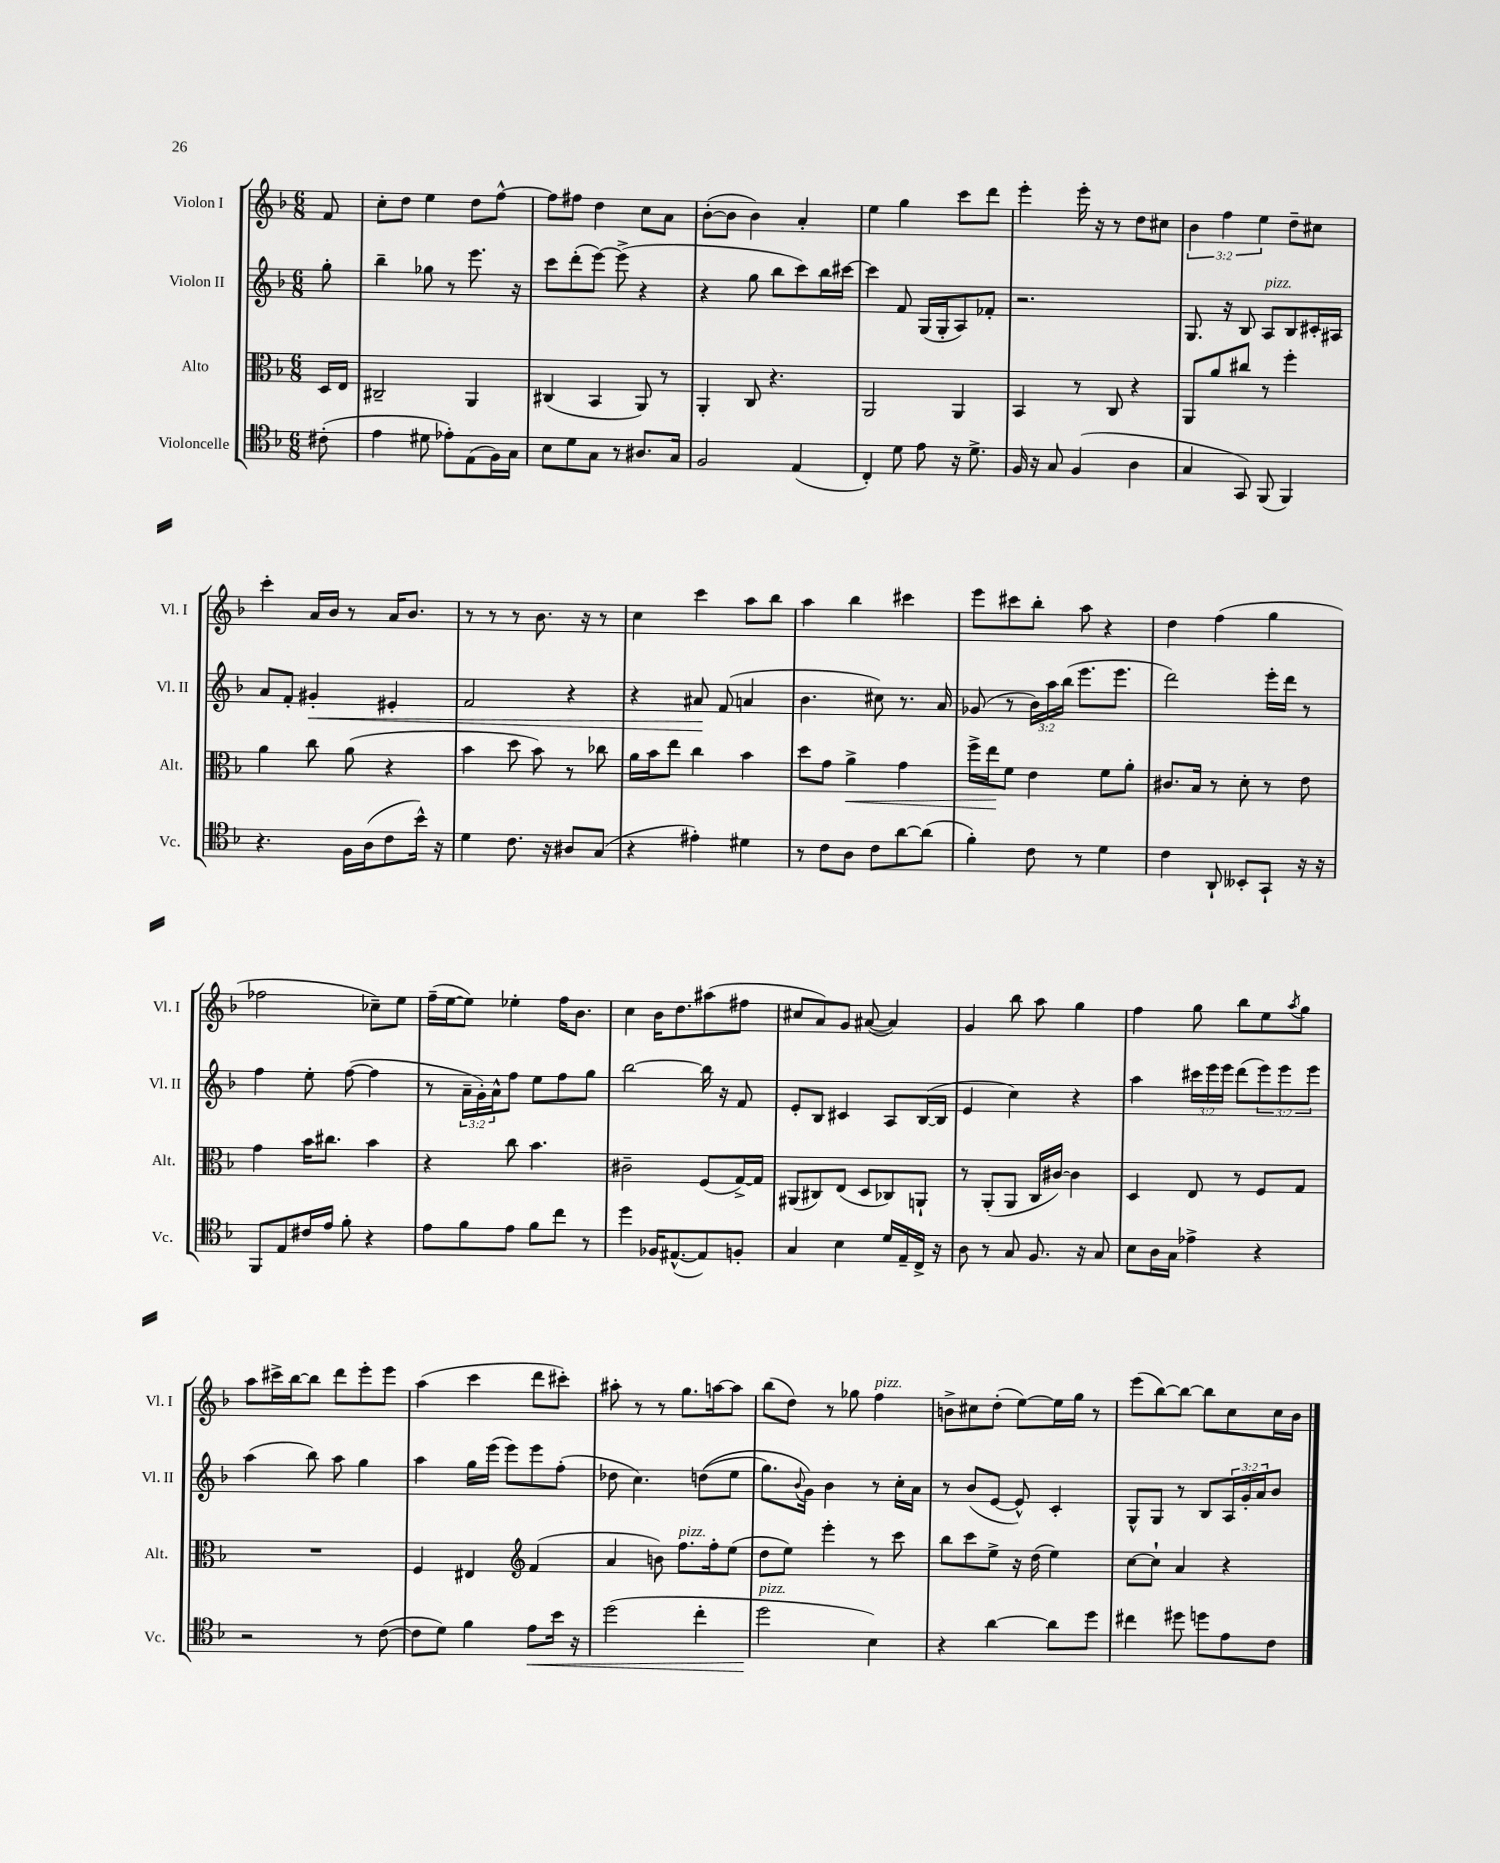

**kern	**kern	**kern	**kern
*staff4	*staff3	*staff2	*staff1
*clefC4	*clefC3	*clefG2	*clefG2
*k[b-]	*k[b-]	*k[b-]	*k[b-]
*M6/8	*M6/8	*M6/8	*M6/8
(8c#'\	16D/LL	8gg'\	8f/
.	16E/JJ	.	.
=	=	=	=
4e\	2C#~/	4bb-~\	8cc'\L
.	.	.	8dd\J
8d#\	.	8gg-\	4ee\
8e-'\L)	.	8r	.
(8E\	4AA/	8.eee\	8dd\L
16F\L)	.	.	[8ff^^\J
16G\JJ	.	16r	.
=	=	=	=
8B-\L	(4C#/	8ccc\L	8ff\]L
8d\	.	(8ddd'\	8ff#\J
8G\J	4BB-/	[8eee\J)	4dd\
8r	.	(8eee^\]	.
8.A#/L	8AA/)	4r	8cc\L
.	8r	.	8a\J
16G/Jk	.	.	.
=	=	=	=
2F/	4AA'/	4r	([8b-'\L
.	.	.	8b-\]J
.	8C/	8gg\	4b-\)
.	4.r	8bb-\L	.
(4E/	.	8ccc\)	4a'/
.	.	16bb-\L	.
.	.	[16ccc#\JJ	.
=	=	=	=
4C'/)	2AA/	4ccc#\]	4ee\
8d\	.	8f/	4gg\
8e\	.	(16G/LL	.
.	.	16G'/J	.
16r	4AA/	8A/)	8ccc\L
8.d^\	.	.	.
.	.	8f-'/J	8ddd\J
=	=	=	=
16F/	4BB-/	2.r	4eee'\
16r	.	.	.
8G/	.	.	.
(4F/	8r	.	16eee'\
.	.	.	16r
.	8C/	.	8r
4A\	4r	.	8dd\L
.	.	.	8cc#\J
=	=	=	=
4G/	8AA/L	8.G/	6b-\
.	8a/	.	.
.	.	.	6ff\
.	.	16r	.
8GG/)	8cc#/J	8B-/	.
.	.	.	6ee\
(8FF/	8r	8A/L	.
4FF/)	4ff'\	8B-/	8dd~\L
.	.	16c#'/L	8cc#\J
.	.	16A#/JJ	.
=	=	=	=
4.r	4a\	8a/L	4ccc'\
.	.	8f'/J	.
.	8cc\	4g#'/	16a/LL
.	.	.	16b-/JJ
16F\LL	(8a\	.	8r
(16A\J	.	.	.
8c\	4r	4e#'/	16a/LK
.	.	.	8.b-/J
16b-^^\Jk)	.	.	.
16r	.	.	.
=	=	=	=
4d\	4b-\	2f/	8r
.	.	.	8r
8.c\	8dd\	.	8r
.	8b-\)	.	8.b-\
16r	.	.	.
8A#/L	8r	4r	.
.	.	.	16r
(8G/J	8cc-\	.	8r
=	=	=	=
4r	16a\LL	4r	4cc\
.	16b-\J	.	.
.	8ee\J	.	.
4e#'\)	4cc\	8a#/	4ccc\
.	.	(8f/	.
4d#\	4b-\	4a/	8aa\L
.	.	.	8bb-\J
=	=	=	=
8r	8dd\L	4.b-\	4aa\
8c\L	8g\J	.	.
8A\J	4a^\	.	4bb-\
8c\L	.	8cc#\)	.
[8a\	4g\	8.r	4ccc#\
(8a\]J	.	.	.
.	.	16a/	.
=	=	=	=
4f'\)	16ff^\LL	(8g-/	8eee\L
.	16ee\J	.	.
.	8f\J	8r	8ccc#\
8c\	4e\	24b-\LL)	8bb-'\J
.	.	24aa\	.
.	.	(24bb-\JJ	.
8r	.	8.eee\L	8aa\
4d\	8f\L	.	4r
.	.	8.eee\J	.
.	8a'\J	.	.
=	=	=	=
4c\	8.c#/L	2ddd\)	4dd\
.	16B-/Jk	.	.
8AA`/	8r	.	(4ff\
8BB--'/L	8d'\	.	.
8GG`/J	8r	16eee'\LL	4gg\
.	.	16ddd\JJ	.
16r	8e\	8r	.
16r	.	.	.
=	=	=	=
8FF/L	4g\	4ff\	2ff-\
8E/	.	.	.
16c#/L	16b-\LK	8ee'\	.
16e/JJ	8.cc#\J	.	.
8f'\	.	([8ff\	.
4r	4b-\	4ff\]	8cc-~\L)
.	.	.	8ee\J
=	=	=	=
8e\L	4r	8r	(16ff~\LL
.	.	.	[16ee\J
8f\	.	24a~\LL	8ee\]J)
.	.	24g'\)	.
.	.	24a^^\J	.
8e\J	8cc\	8ff\J	4ee-'\
8f\L	4.b-\	8ee\L	.
8cc\J	.	8ff\	16ff\LK
.	.	.	8.b-\J
8r	.	8gg\J	.
=	=	=	=
4dd\	2c#~\	[2bb-\	4cc\
16F-/LK	.	.	16b-\LK
([8.E#^^/	.	.	8.dd\
8E#/])	(8F/L	16bb-\]	(8aa#\
.	.	16r	.
8F'/J	[16G^/L)	8f/	8ff#\J
.	16G/]JJ	.	.
=	=	=	=
4G/	(8AA#/L	8e'/L	8cc#/L
.	8C#/)	8B-/J	8a/)
4B-\	(8E/J	4c#/	8g/J
.	8D/L	.	([8a#/
16d/LL	8C-/)	8A/L	4a#/])
16E~/	.	.	.
16C^/JJ	8AA`/J	([16B-/L	.
16r	.	16B-/]JJ	.
=	=	=	=
8A\	8r	4e/	4g/
8r	(8AA'/L	.	.
8G/	8AA/J	4cc\)	8bb-\
8.F/	16C/LL	.	8aa\
.	[16c#/JJ)	.	.
.	4c#\]	4r	4gg\
16r	.	.	.
8G/	.	.	.
=	=	=	=
8B-\L	4D/	4aa\	4ff\
16A\L	.	.	.
16G\JJ	.	.	.
4e-^\	8E/	24ccc#\LL	8gg\
.	.	24eee\	.
.	.	24eee\JJ	.
.	8r	(8ddd\L	8bb-\L
4r	8F/L	12eee\)	8ee\
.	.	12eee\	.
.	.	.	8qaa/
.	8G/J	.	8gg\J
.	.	12eee\J	.
=	=	=	=
2r	2.r	(4aa\	8aa\L
.	.	.	16ccc#^\L
.	.	.	[16bb-\J
.	.	8bb-\)	8bb-\]J
.	.	8aa\	8ddd\L
8r	.	4gg\	8eee'\
([8c\	.	.	8eee\J
=	=	=	=
8c\]L	4F/	4aa\	(4aa\
8d\J)	.	.	.
4f\	4E#/	16gg\LL	4ccc\
.	.	(16eee\JJ	.
.	.	8eee\L)	.
*	*clefG2	*	*
8e\L	(4f/	8eee\	8ddd\L
16b-\Jk	.	(8ff'\J	8ccc#'\J)
16r	.	.	.
=	=	=	=
(2dd\	4a/	8dd-\	8aa#'\
.	.	4.cc\)	8r
.	8b\)	.	8r
.	8.ff\L	.	8.gg\L
4cc'\	.	&((8dd\L	.
.	16ff'\k	.	[16aa\k
.	(8ee\J	8ee\J	8aa\]J
=	=	=	=
2dd\	8dd\L	8.gg\L)	(8bb-\L
.	8ee\J)	.	8dd\J)
.	.	8qqb-/	.
.	.	16g\Jk&)	.
.	4eee'\	4b-\	8r
.	.	.	8gg-\
4B-\)	8r	8r	4ff\
.	8ccc\	16cc'\LL	.
.	.	16a\JJ	.
=	=	=	=
4r	8bb-\L	8r	8b^\L
.	8ccc\	(8b-/L	8cc#\
[4a\	8ee^\J	[8e/J	(8dd'\J
.	16r	8e^^/])	[8ee\L)
.	(16dd\	.	.
8a\]L	4ee\)	4c'/	16ee\]L
.	.	.	16gg\JJ
8dd\J	.	.	8r
=	=	=	=
4cc#\	[8cc\L	8G^^/L	(8eee\L
.	8cc`\]J	8G/J	[8bb-\)
8dd#\	4a/	8r	8bb-\_J
8dd\L	.	8B-/L	8bb-\]L
8e\	4r	24A/L	8cc\
.	.	24g'/	.
.	.	24a/J	.
8c\J	.	8b-/J	16cc\L
.	.	.	16b-\JJ
==	==	==	==
*-	*-	*-	*-
